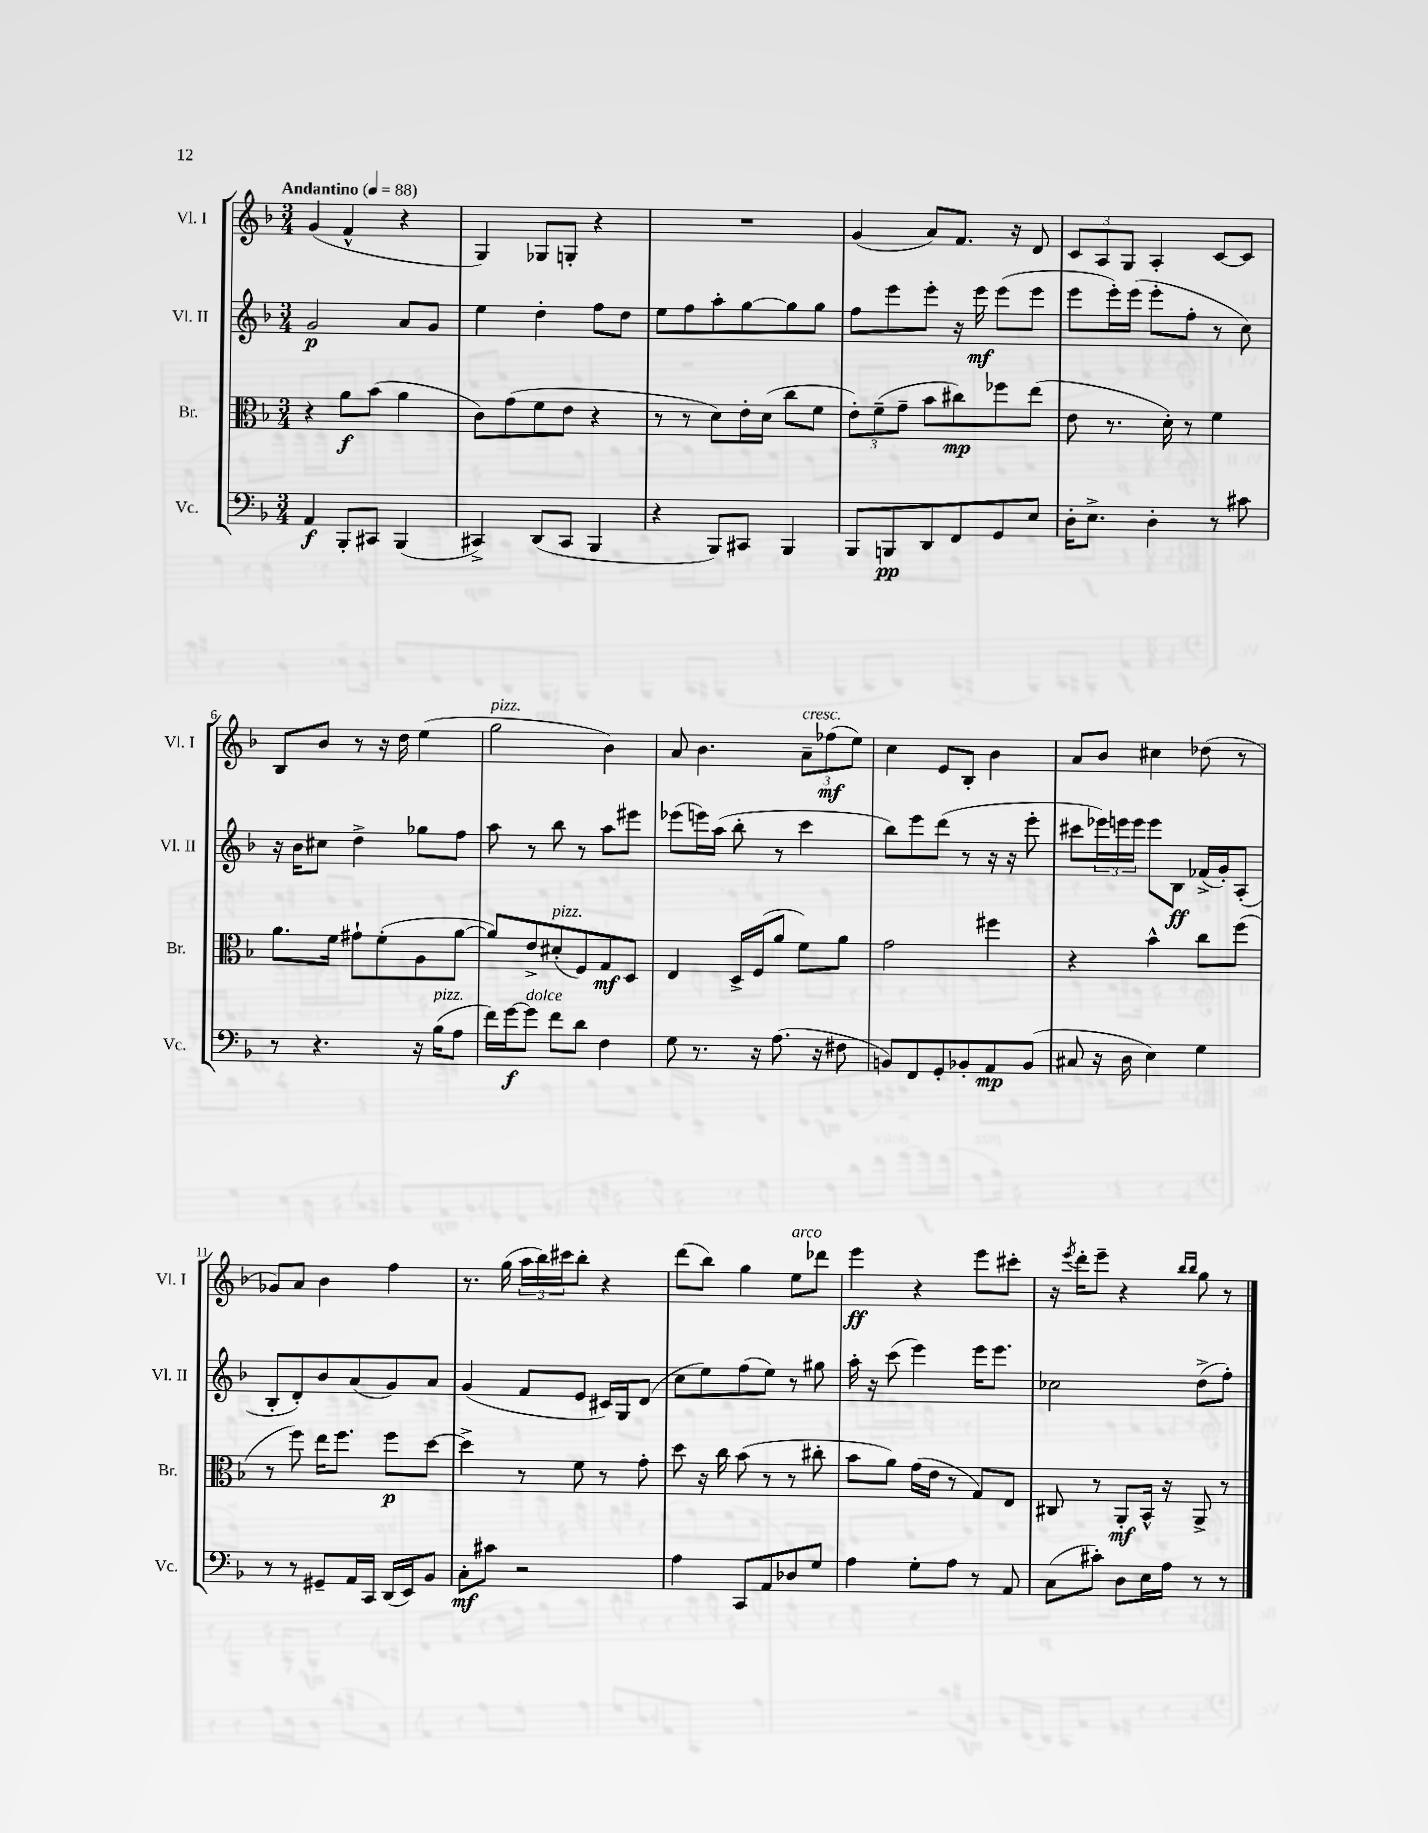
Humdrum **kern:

**kern	**kern	**kern	**kern
*staff4	*staff3	*staff2	*staff1
*clefF4	*clefC3	*clefG2	*clefG2
*k[b-]	*k[b-]	*k[b-]	*k[b-]
*M3/4	*M3/4	*M3/4	*M3/4
*MM88	*MM88	*MM88	*MM88
4AA/	4r	2g/	(4g/
8BBB-'/L	8a\L	.	4f^^/
8CC#/J	(8b-\J	.	.
(4BBB-/	4a\	8a/L	4r
.	.	8g/J	.
=	=	=	=
4CC#^/)	8c\L)	4ee\	4G/)
.	(8g\	.	.
(8DD/L	8f\	4dd'\	8G-/L
8CC#/J	8e\J	.	8G'/J
4BBB-/	4r	8ff\L	4r
.	.	8dd\J	.
=	=	=	=
4r	8r	8ee\L	2.r
.	8r	8ff\	.
8BBB-/L)	8d\L)	8aa'\	.
8CC#/J	16e'\L	[8gg\	.
.	(16d\JJ	.	.
4BBB-/	8cc\L	8gg\]	.
.	8f\J	8gg\J	.
=	=	=	=
8BBB-/L	12e'\L)	8ff\L	(4g/
.	(12f~\	.	.
8BBB/	.	8eee\	.
.	12g~\J	.	.
8DD/	8b-\L	8eee'\J	8a/L)
8FF/	8cc#\)	16r	8.f/J
.	.	16eee\	.
8GG/	8ff-\	(8eee\L	.
.	.	.	16r
8E/J	(8ee\J	8eee\J	8d/
=	=	=	=
16D'\LK	8e\	8eee\L	12c/L
8.E^\J	.	.	.
.	.	.	12A/
.	8.r	16eee'\L)	.
.	.	.	12G/J
.	.	(16eee\JJ	.
4D'\	.	8eee'\L	4A'/
.	16d'\)	.	.
.	8r	8ff'\J	.
8r	4f\	8r	[8c/L
8c#\	.	8cc\)	8c/]J
=	=	=	=
8r	8.a\L	16r	8B-/L
.	.	16b-\LK	.
4.r	.	8cc#\J	8b-/J
.	16f\Jk	.	.
.	8g#`\L	4dd^\	8r
.	(8f'\	.	16r
.	.	.	16dd\
16r	8A\	8gg-\L	(4ee\
(16B-\LK	.	.	.
8A\J	[8a\J	8ff\J	.
=	=	=	=
16f\LL)	8a/]L)	8aa\	2gg\
[16g\J	.	.	.
8g\]J	8e^/	8r	.
8f\L	(8d#'/	8bb-\	.
8d\J	8F/)	8r	.
4F\	8G/	8aa\L	4b-\)
.	8D/J	8eee#\J	.
=	=	=	=
8G\	4E/	(8eee-\L	8a/
8.r	.	16eee\L)	4.b-\
.	.	(16aa\JJ	.
.	16D^/LL	8bb-'\	.
16r	(16F/J	.	.
(8.A\	8a/J	8r	.
.	8f\L)	4ccc\	12a~\L
16r	.	.	.
.	.	.	(12ff-\
8F#\	8a\J	.	.
.	.	.	12ee\J)
=	=	=	=
8BB/L)	2g\	8bb-\L)	4cc\
8FF/	.	8eee\	.
8GG'/	.	(8ddd\J	8e/L
8BB-'/	.	8r	8B-'/J
8AA/	4ff#\	16r	4b-\
.	.	16r	.
(8BB-/J	.	8eee'\	.
=	=	=	=
8C#/	4r	8ccc#\L	8a/L
16r	.	24eee-\L)	8b-/J
.	.	24eee\	.
16D\	.	.	.
.	.	24eee\JJ	.
4E\)	4b-^^\	8eee\L	4cc#\
.	.	8B-\J	.
4G\	8cc\L	(16f-^/LL	(8dd-\
.	.	16g'/J)	.
.	(8ff\J	(8A'/J	8r
=	=	=	=
8r	8r	8B-'/L	8g-/L)
8r	8ff\)	8d'/)	8a/J
8GG#~/L	16ee\LK	8b-/	4b-\
.	8.ff\J	.	.
16AA/L	.	(8a/	.
16CC/JJ	.	.	.
(16DD/LL	8ff\L	8g/)	4ff\
16EE/J)	.	.	.
8BB-/J	[8dd\J	8a/J	.
=	=	=	=
8C'\L	4dd^\]	(4g/	8.r
8c#\J	.	.	.
.	.	.	(16gg\
2r	8r	8f/L	24aa\LL
.	.	.	24bb-\)
.	.	.	24ccc#\J
.	8f\	8e/J	8bb-'\J
.	8r	16c#/LL)	4r
.	.	16G/J	.
.	8g'\	(8d/J	.
=	=	=	=
4A\	8dd\	8cc\L	(8ddd\L
.	16r	8ee\)	8bb-\J)
.	16cc\	.	.
8CC/L	(8b-\	(8ff\	4gg\
8AA/	8r	8ee\J)	.
8D-/	8r	8r	8ee\L
8G/J	8cc#'\	8gg#\	8ddd-\J
=	=	=	=
4A\	8b-\L	16aa'\	4eee\
.	.	16r	.
.	8a\J)	(8ccc\	.
8G'\L	(16g\LL	4eee\)	4r
.	16e\JJ	.	.
8A\J	8r	.	.
8r	8G/L)	16eee\LK	8eee\L
.	.	8.eee\J	.
8AA/	8E/J	.	8ccc#'\J
=	=	=	=
(8C\L	8C#/	2cc-\	16r
.	.	.	8qeee/
.	.	.	16ddd'\LK
8c#'\J)	8r	.	8eee~\J
8D\L	8AA'/L	.	4r
16E\L	16BB-^^/Jk	.	.
16A\JJ	16r	.	.
.	.	.	16qqbb-/LL
.	.	.	16qqbb-/JJ
8r	8AA^/	(8dd^\L	8gg\
8r	8r	8ff'\J)	8r
==	==	==	==
*-	*-	*-	*-
